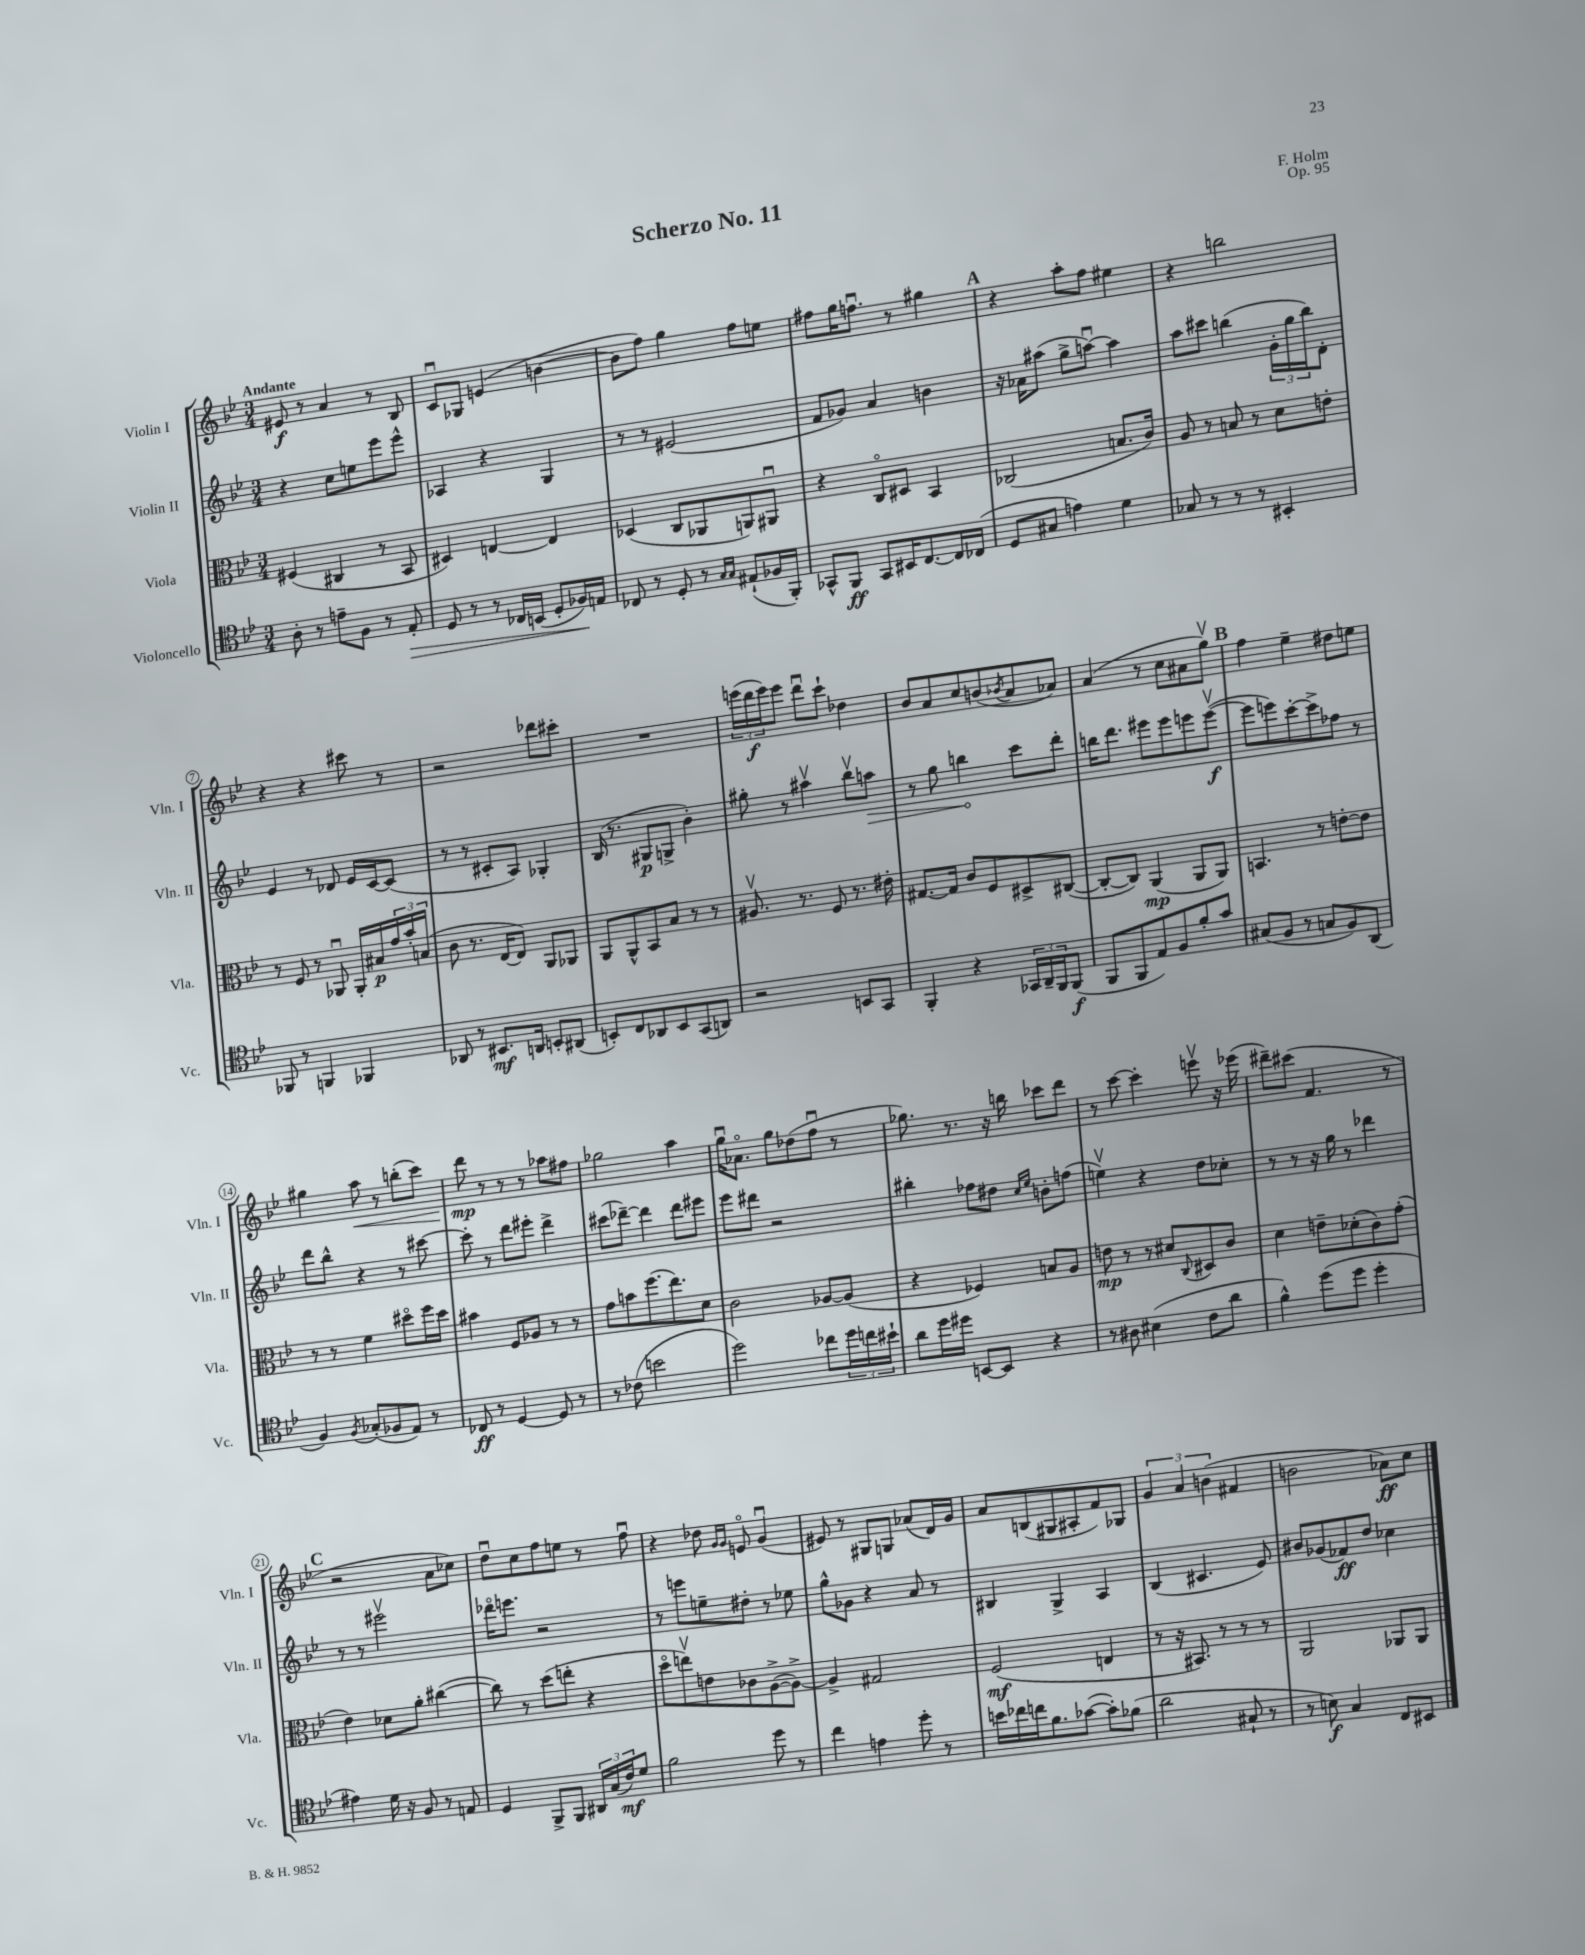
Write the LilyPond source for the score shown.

\header { title = "Scherzo No. 11" composer = "F. Holm" opus = "Op. 95" }
<<
\new StaffGroup <<
\new Staff = "s0" \with { instrumentName = "Violin I" shortInstrumentName = "Vln. I" } {
    \clef treble \key bes \major \numericTimeSignature \time 3/4 \tempo "Andante"
    eis'8\f r8 a'4 r8 bes8 |
    c'8\downbow ges8 e'4( b'4~ |
    b'8 f''8) g''4 f''8 e''8 |
    fis''8 g''16 f''8.\downbow r8 gis''4 |
    \mark \markup { \bold "A" } r4 a''8-. f''8 eis''4 |
    r4 b''2 |
    r4 r4 cis'''8 r8 |
    r2 des'''8 cis'''8-. |
    R2. |
    \tuplet 3/2 { e'''16( d'''16\f e'''16) } e'''8 d'''8\downbow c'''8-! des''4 |
    bes'8 a'8 c''8 b'8( \acciaccatura { bes'8 } a'8 aes'8) |
    a'4( r8 c''8 ais'8 g''8\upbow) |
    \mark \markup { \bold "B" } f''4 ees''4-- dis''8 e''8 |
    gis''4 a''8\< r8 b''8-.( c'''8) |
    d'''8\mp\! r8 r8 r8 aes''8 fis''8 |
    ges''2 a''4 |
    g''16\downbow aes'8.\flageolet g''8 des''8( f''8\downbow r8 |
    ges''8.) r8. r16 b''16 ces'''8 d'''8 |
    r8 c'''8~ c'''4-. e'''8\upbow r16 ees'''16( |
    dis'''8--) cis'''8( f'4. r8 |
    \mark \markup { \bold "C" } r2 a'8 ces''8) |
    d''8\downbow c''8 f''8 e''8 r8 f''8\downbow |
    r4 des''8 \grace { g'16 g'16 } e'8\flageolet g'4\downbow( |
    eis'8) r8 gis8 g8 aes'8( d'16) g'16 |
    a'8 b8( gis8 ais8-. f'8) ges8 |
    \tuplet 3/2 { g'4 a'4 b'4( } fis'4 |
    b'2 aes'8\ff) c''8 \bar "|." |
}
\new Staff = "s1" \with { instrumentName = "Violin II" shortInstrumentName = "Vln. II" } {
    \clef treble \key bes \major \numericTimeSignature \time 3/4
    r4 c''8 e''8 ees'''8 ees'''8-^ |
    aes4 r4 g4 |
    r8 r8 eis'2( |
    f'8 ges'8) a'4 b'4 |
    \mark \markup { \bold "A" } r16 aes'16 ais''8( g''8-> a''8~\downbow) a''4 |
    a''8 cis'''8 b''4( \tuplet 3/2 { g'16-. g''16 b''16) } d'8-. |
    ees'4 r8 des'8 ees'16 c'16~ c'8( |
    r8 r8 cis'8-. a8) ges4-. |
    bes16( r8. gis8\p g8-> bes'4-.) |
    gis''8-. r8 ais''4\upbow bes''8\upbow \once \override Hairpin.circled-tip = ##t a''8\> |
    r8 g''8 b''4\! c'''8 d'''8-. |
    b''16 d'''8. eis'''8 eis'''8 e'''8 e'''8~\upbow\f( |
    \mark \markup { \bold "B" } e'''8 e'''8) c'''8~-. c'''8-> fes''8 r8 |
    d'''8 bes''8-^ r4 r8 cis'''8~ |
    cis'''8-. r8 d'''8 eis'''8-. d'''4-> |
    cis'''8( des'''8~--) des'''4 des'''8 eis'''8 |
    ees'''8 dis'''8 r2 |
    bis''4-. fes''8 dis''8 \grace { c''16 ees''16 } b'8-. f''8( |
    e''4\upbow) r4 d''8 ces''8-. |
    r8 r8 r16 g''16 r8 des'''4 |
    \mark \markup { \bold "C" } r8 r8 eis'''2\upbow |
    des'''16\flageolet e'''8. r2 |
    r8 e'''8 e''8-- dis''8-. r8 ees''8 |
    g''8-^ ges'8 r4 a'8 r8 |
    bis4 g4-> a4 |
    bes4( cis'4. ees'8) |
    bis'8 ges'8( fes'8\ff) d''8 ces''4 \bar "|." |
}
\new Staff = "s2" \with { instrumentName = "Viola" shortInstrumentName = "Vla." } {
    \clef alto \key bes \major \numericTimeSignature \time 3/4
    fis4( cis4 r8 bes,8 |
    dis4) e4~ e4 |
    des4( c8 aes,8 a,8) ais,8\downbow |
    r4 c8\flageolet dis8 bes,4 |
    \mark \markup { \bold "A" } ces2( b8. c'16) |
    a8 r8 b8 r8 d'8 e'8-. |
    r8 f8 r8 aes,8\downbow aes,16-. bis16\p \tuplet 3/2 { g'16 bes'16-. b16( } |
    c'8 r8. ees16~ ees8) a,8 aes,8 |
    a,8 a,8-^ bes,8 bes8 r8 r8 |
    ais8.\upbow r8. f8 r8. eis'16-. |
    gis8.~ gis16 c'8 f8 dis8-> cis8~( |
    cis8~-. cis8) a,4\mp( a,8 a,8) |
    \mark \markup { \bold "B" } b,4. r8 e'8~-. e'8 |
    r8 r8 f'4 dis''8\flageolet f''16 dis''16 |
    bis'4 f8 aes8 r8 r8 |
    g'8 b'8 f''8.( ees''8.) d'8 |
    c'2 aes8~ aes8( |
    r4 fes4) b8 a8 |
    e'8\mp r8 r8 dis'8 \appoggiatura { c8 } dis8 c'8 |
    d'4 e'8-- des'8-.( c'8) g'8-.( |
    \mark \markup { \bold "C" } ees'4) des'8 a'8-. cis''4~( |
    cis''8) r8 d''8( e''8-. r4 |
    d''8\flageolet e''8\upbow) e'8 ces'8 a8~->( a8~->) |
    a4-> gis2 |
    f2\mf( e4 |
    r8 r16 bis,8.) r8 r8 r8 |
    a,2 aes,8 aes,8 \bar "|." |
}
\new Staff = "s3" \with { instrumentName = "Violoncello" shortInstrumentName = "Vc." } {
    \clef tenor \key bes \major \numericTimeSignature \time 3/4
    a8-. r8 e'8-- f8 r8 ees8-.\> |
    d8 r8 r8 ces16 b,16( d8-. fes16\!) e16 |
    ces8 r8 d8-. r8 \grace { g16 g16 } eis8-!( fes16 f,16-.) |
    ges,8-^ f,8\ff ges,8 bis,16 c8.~ c16 ces16( |
    \mark \markup { \bold "A" } d8 gis8 e'4) d'4 |
    ges8 r8 r8 r8 bis,4-. |
    fes,8 r8 f,4 fes,4 |
    aes,8 r8 bis,8.\mf a,16 b,8-. ais,8( |
    b,8-.) c8 aes,8 b,8 g,8( a,8) |
    r2 b,8 g,8 |
    f,4-. r4 \tuplet 3/2 { ges,16 a,16-- f,16 } f,8\f( |
    f,8 f,8 ees8) f8 f'8-. g'8 |
    \mark \markup { \bold "B" } gis8( f8 r8 g8 f8) a,8( |
    f4) \acciaccatura { f8 } ges8-.( fes8 ees8) r8 |
    ces8\ff r8 d4~ d8 r8 |
    r8 ces'8( b'2 |
    d''2) ces''8 \tuplet 3/2 { d''16 c''16 bis'16-! } |
    a'8 d''16 dis''16 b,8~ b,8 r4 |
    r8 ais8 bis4( c'8 a'8 |
    f'4-^) d''8( d''8 d''4-. |
    \mark \markup { \bold "C" } eis'4) d'16 r16 f8 r8 e8 |
    d4 f,8-> f,8 \tuplet 3/2 { ais,16 g16( c'16\mf) } d'8 |
    f'2 d''8 r8 |
    c''4 e'4 d''8-. r8 |
    b'16 ces''16 c''16 f'8. ges'8~( ges'8-.) fes'8( |
    a'2 gis8-! r8 |
    r8 b8\f) g4 c8 bis,8 \bar "|." |
}
>>
>>
\layout { \context { \Score \override BarNumber.stencil = #(make-stencil-circler 0.1 0.3 ly:text-interface::print) } }
